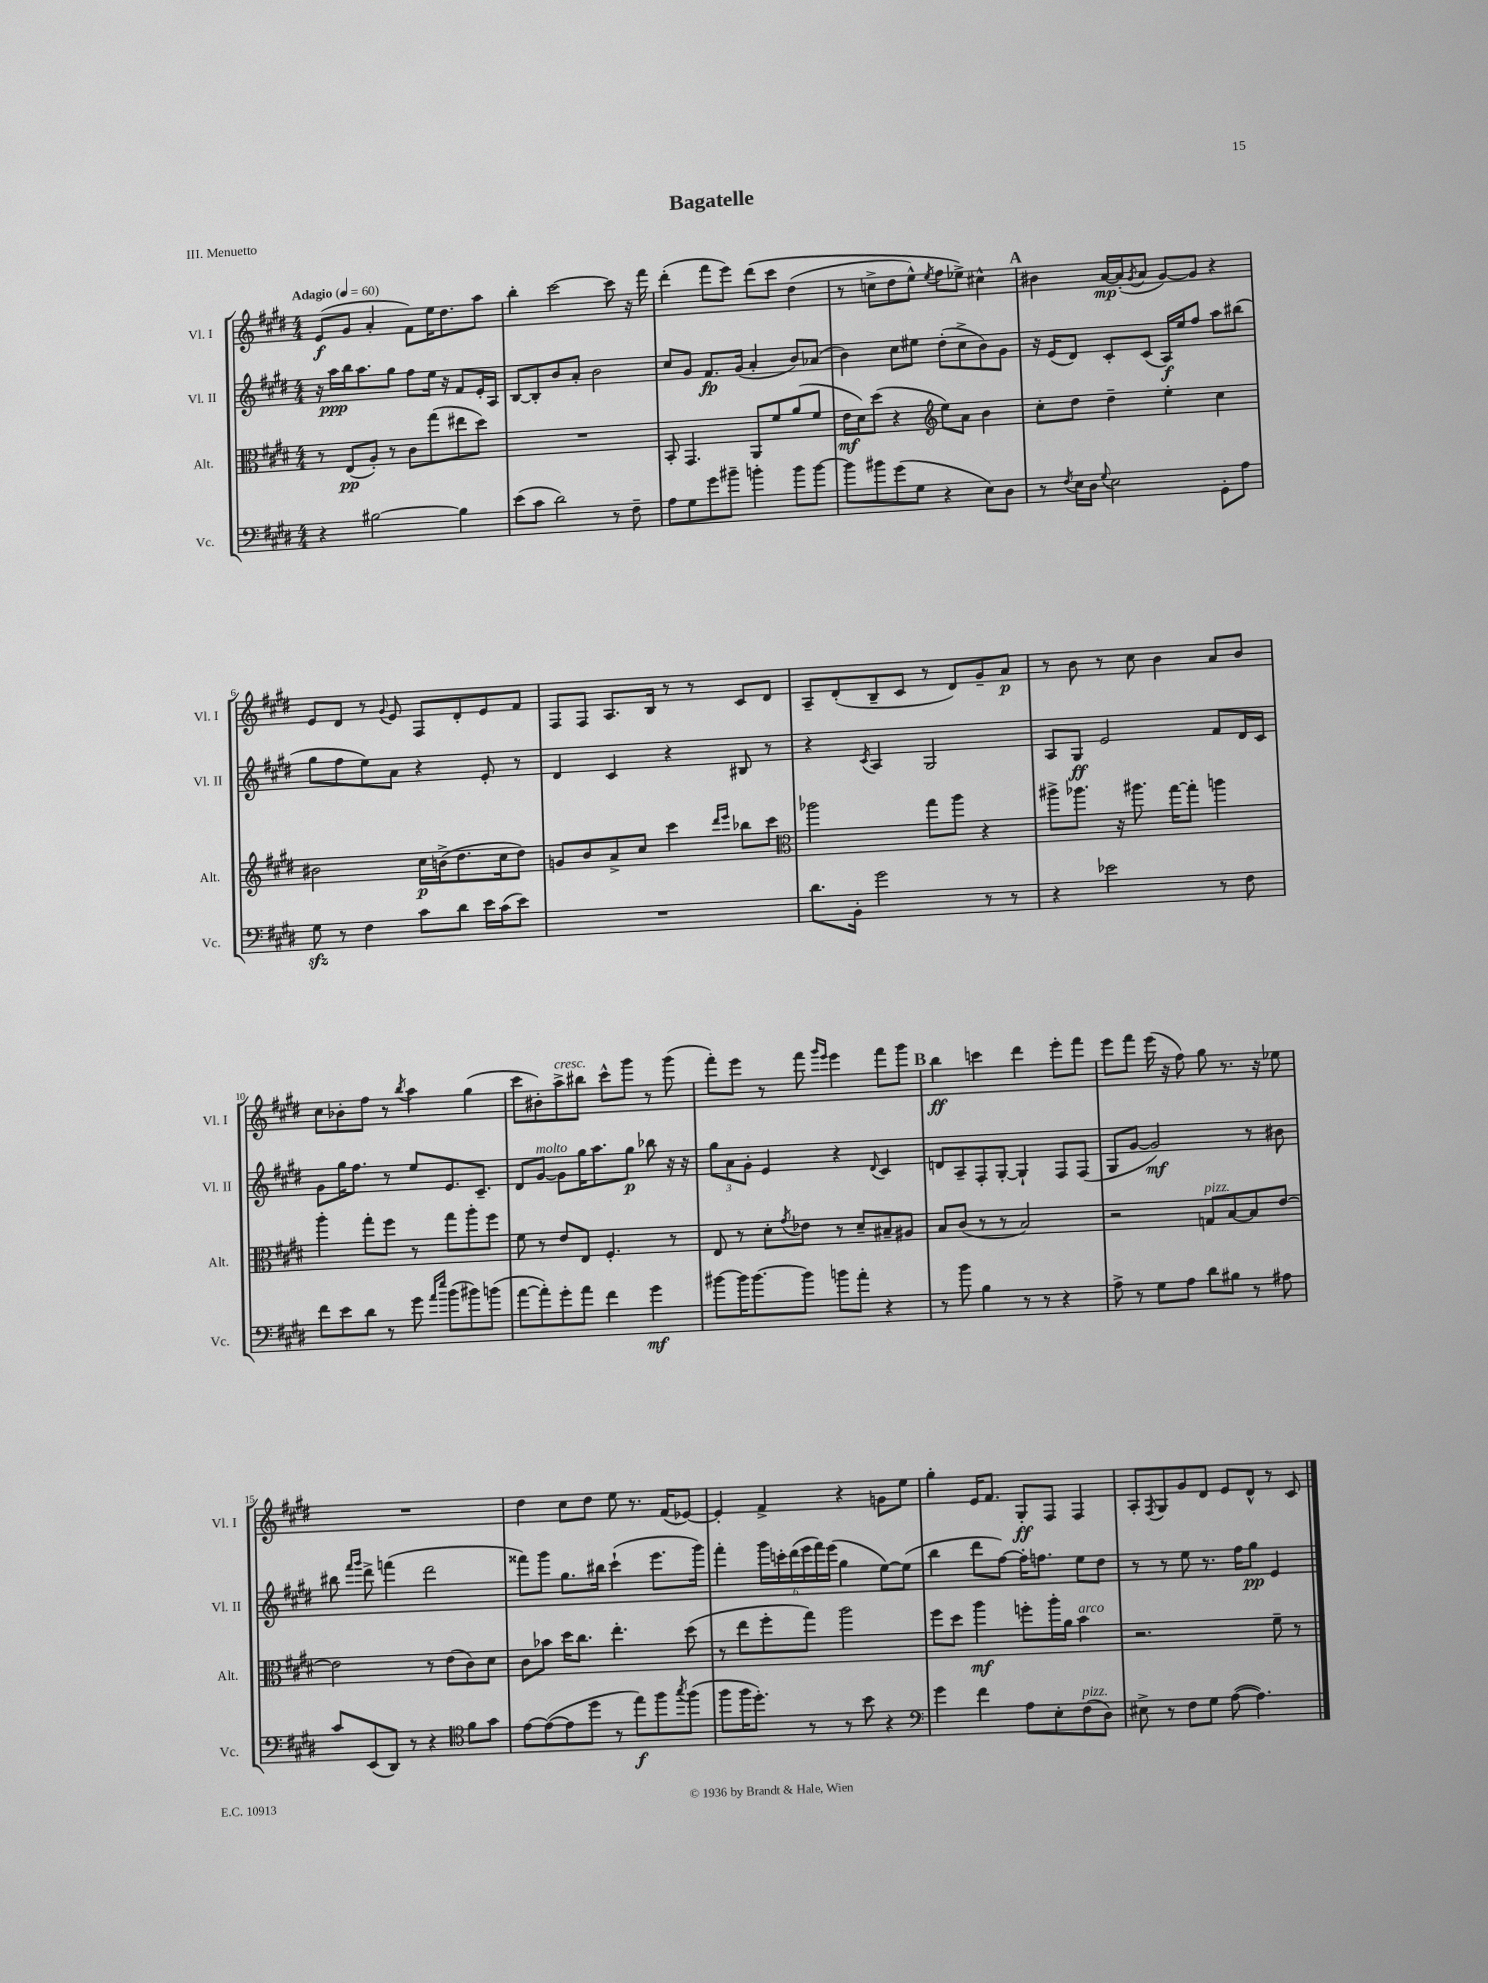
\header { title = "Bagatelle" piece = "III. Menuetto" }
<<
\new StaffGroup <<
\new Staff = "s0" \with { instrumentName = "Vl. I" shortInstrumentName = "Vl. I" } {
    \clef treble \key e \major \numericTimeSignature \time 4/4 \tempo "Adagio" 4 = 60
    e'8\f( gis'8 a'4-. fis'8) e''16 dis''8. a''8 |
    b''4-. cis'''2~ cis'''8 r16 fis'''16 |
    dis'''4-.( fis'''8 e'''8) dis'''8\( cis'''8 dis''4( |
    r8 c''8-> dis''8 e''8-^) \acciaccatura { e''8 } fis''8 ees''8->\) cis''4-^ |
    \mark \markup { \bold "A" } bis'4 a'16~\mp a'16-.( \acciaccatura { gis'8 } a'8 gis'8~) gis'8 r4 |
    e'8 dis'8 r8 \appoggiatura { gis'8 } e'8 fis8 dis'8-. e'8 fis'8 |
    fis8 fis8 a8. b16 r8 r8 cis'8 dis'8 |
    a8-- dis'8-.( b8-- cis'8 r8 dis'8) gis'8-- a'8\p |
    r8 b'8 r8 cis''8 b'4 a'8 b'8 |
    cis''8 bes'8-. fis''8 r8 \acciaccatura { b''8 } a''4 gis''4( |
    cis'''8 bis'8-.) a''8->^\markup { \italic "cresc." } bis''8 cis'''8-^ gis'''8 r8 gis'''8( |
    fis'''8-.) e'''8 r8 fis'''8 \grace { gis'''16 e'''16 } e'''4 fis'''8 gis'''8 |
    \mark \markup { \bold "B" } b''4\ff c'''4 dis'''4 e'''8-. fis'''8 |
    e'''8 fis'''8 e'''16( r16 fis''8) gis''8 r8. r16 ees''8 |
    R1 |
    dis''4 cis''8 dis''8 e''8 r8. fis'16( ees'8~) |
    ees'4-. fis'4-> r4 g'8 e''8 |
    gis''4-. e'16 fis'8. gis8-.\ff fis8 fis4 |
    a8-. \acciaccatura { fis8 } gis8 gis'8 dis'8 e'8 dis'8-^ r8 cis'8 \bar "|." |
}
\new Staff = "s1" \with { instrumentName = "Vl. II" shortInstrumentName = "Vl. II" } {
    \clef treble \key e \major \numericTimeSignature \time 4/4
    r16 a''16\ppp b''16 a''8. gis''8 fis''8 e''16 r16 fis'8 e'16-. a16 |
    b8~ b8-. b'8 a'8-. b'2 |
    cis''8 gis'8 fis'8.\fp gis'16( a'4-. b'8) aes'8( |
    b'4) cis''8 eis''8 dis''8-.( cis''8-> b'8) gis'8 |
    \mark \markup { \bold "A" } r16 e'16( dis'8) cis'8-. cis'8( a16\f) e''16 fis''8 a''8 bis''8( |
    gis''8 fis''8 e''8) a'8 r4 e'8-. r8 |
    dis'4 cis'4 r4 bis8 r8 |
    r4 \acciaccatura { cis'8 } a4 gis2 |
    a8 gis8\ff e'2 fis'8 dis'16 cis'16 |
    gis'8 gis''16 fis''8. r8 e''8 e'8. cis'8.-- |
    dis'8 gis'8~^\markup { \italic "molto" } gis'8 gis''16 a''8. gis''8\p bes''8 r16 r16 |
    \tuplet 3/2 { gis''8 a'8 gis'8-. } e'4 r4 \appoggiatura { dis'8 } cis'4 |
    \mark \markup { \bold "B" } d'8 a8-- fis8-. gis8~-. gis4-! fis8 fis8( |
    gis8 gis'8~ gis'2\mf) r8 bis'8 |
    bis''8 \grace { fis'''16 gis'''16 } dis'''8-> f'''4( dis'''2 |
    fisis'''8) gis'''8 gis''8. bis''16 cis'''4-!( e'''8. gis'''16) |
    fis'''4-. \tuplet 6/4 { gis'''16 c'''16-. dis'''16( e'''16 fis'''16) e'''16( } gis''4 e''8~) e''8( |
    b''4 dis'''8 fis''8~) fis''16-. f''8. e''8 dis''8 |
    r8 r8 e''8 r8. fis''16 gis''8\pp e'4 \bar "|." |
}
\new Staff = "s2" \with { instrumentName = "Alt." shortInstrumentName = "Alt." } {
    \clef alto \key e \major \numericTimeSignature \time 4/4
    r8 e8\pp( a8-.) r8 cis'8 gis''8( eis''8 dis''8) |
    R1 |
    b,8-. gis,4. a,8 fis'8 a'8( fis'8 |
    e'16\mf dis'16) dis''8( r4 \clef treble e''8) a'8 b'4 |
    \mark \markup { \bold "A" } cis''8-. dis''8 dis''4-- e''4-. cis''4 |
    bis'2 cis''16\p b'16->( dis''8. cis''16 dis''8) |
    g'8 b'8 a'8-> cis''8 cis'''4 \grace { dis'''16 e'''16 } bes''8 cis'''8 |
    \clef alto aes''2 gis''8 aes''8 r4 |
    ais''8-> aes''8. r16 ais''8. gis''16~ gis''8-. a''4 |
    a''4-. gis''8-. fis''8 r8 gis''8 a''8-. fis''8 |
    fis'8 r8 e'8 e8 fis4.-. r8 |
    e8 r8 dis'8-. \acciaccatura { gis'8 } ees'8 r8 dis'8-- bis8-- ais8 |
    \mark \markup { \bold "B" } b8 cis'8( r8 r8 b2) |
    r2 g8^\markup { \italic "pizz." } b8~ b8 e'8~ |
    e'2 r8 e'8( cis'8) dis'8 |
    cis'8 bes'8 dis''16 cis''8. e''4.-. dis''8( |
    r8 e''8 fis''8-. gis''8) a''2 |
    fis''8 dis''8 a''4\mf f''8-. a''16-. a'16 b'4^\markup { \italic "arco" } |
    r2. fis'8-- r8 \bar "|." |
}
\new Staff = "s3" \with { instrumentName = "Vc." shortInstrumentName = "Vc." } {
    \clef bass \key e \major \numericTimeSignature \time 4/4
    r4 bis2~ bis4 |
    e'8( cis'8 dis'2) r8 fis8-- |
    a8 gis8 gis'8 bis'8-- b'4-. b'8 b'8~ |
    b'8 bis'8 gis'8( gis8 r4 e8) dis8 |
    \mark \markup { \bold "A" } r8 \acciaccatura { fis8 } e16 dis16 \appoggiatura { gis8 } e2 gis,8-. a8 |
    gis8\sfz r8 fis4 cis'8 dis'8 e'16 cis'16( e'8) |
    R1 |
    dis'8. b,16-. gis'2 r8 r8 |
    r4 ees'2 r8 fis8 |
    fis'8 e'8 dis'8 r8 gis'8 \grace { a'16 e''16 } b'8( bis'8) b'8( |
    a'8~ a'8-.) gis'8-. a'8 fis'4 gis'4\mf |
    bis'8~ bis'16 bis'8.~ bis'8 b'8 a'8-. r4 |
    \mark \markup { \bold "B" } r8 b'8 b4 r8 r8 r4 |
    a8-> r8 gis8 a8 dis'8 bis8 r8 ais8 |
    cis'8 e,8( dis,8) r8 r4 \clef tenor fis'8 gis'8 |
    e'8~ e'8~( e'8 dis''8 r8 e''8\f) fis''8 \acciaccatura { gis''8 } fis''8( |
    fis''8 fis''16 dis''8.-.) r8 r8 b'8 r4 |
    \clef bass gis'4 fis'4 a8 e8-. fis8^\markup { \italic "pizz." }( dis8) |
    eis8-> r8 fis8 gis8 a8~( a4.) \bar "|." |
}
>>
>>
